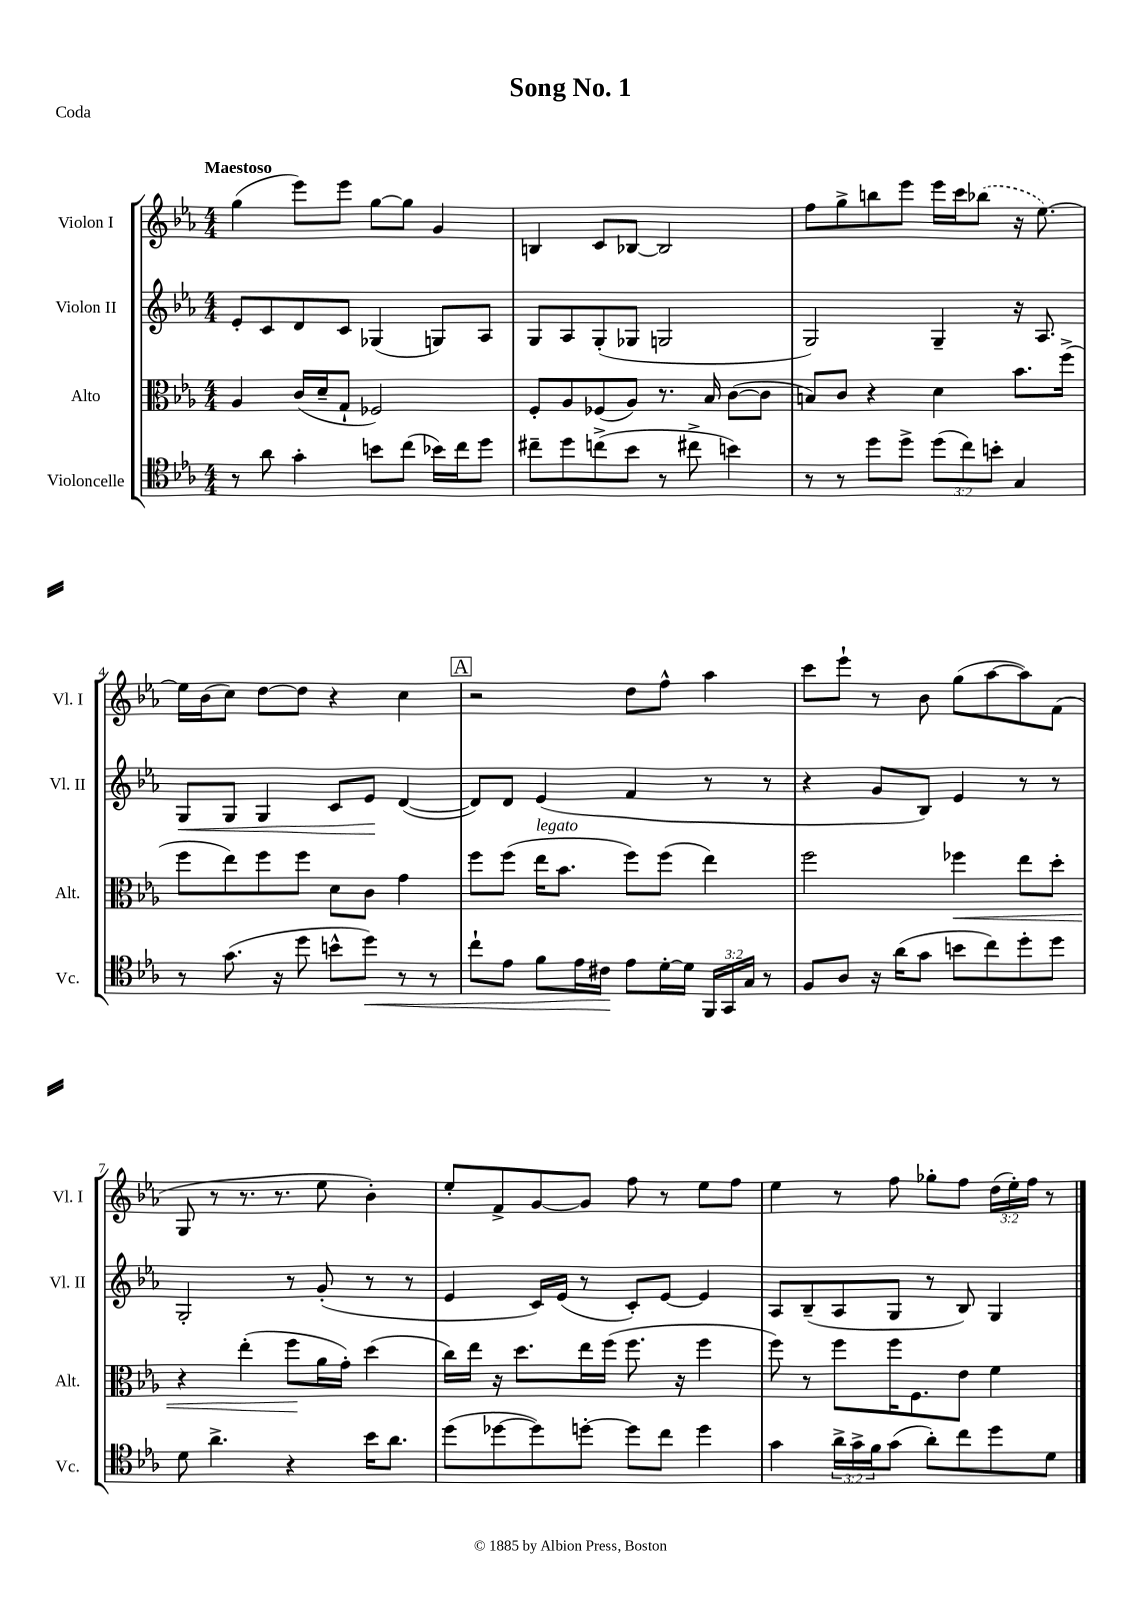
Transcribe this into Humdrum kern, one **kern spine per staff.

**kern	**dynam	**kern	**dynam	**kern	**dynam	**kern
*part4	*part4	*part3	*part3	*part2	*part2	*part1
*staff4	*staff4	*staff3	*staff3	*staff2	*staff2	*staff1
*I"Violoncelle	*	*I"Alto	*	*I"Violon II	*	*I"Violon I
*I'Vc.	*	*I'Alt.	*	*I'Vl. II	*	*I'Vl. I
*clefC4	*	*clefC3	*	*clefG2	*	*clefG2
*k[b-e-a-]	*	*k[b-e-a-]	*	*k[b-e-a-]	*	*k[b-e-a-]
*M4/4	*	*M4/4	*	*M4/4	*	*M4/4
=1	=1	=1	=1	=1	=1	=1
!	!	!	!	!	!	!LO:TX:a:B:t=Maestoso
8r	.	4A-/	.	8e-'/L	.	(4gg\
8a-\	.	.	.	8c/	.	.
4g'\	.	(16c/LL	.	8d/	.	8eee-\L)
.	.	16d~/J	.	.	.	.
.	.	8G`/J	.	8c/J	.	8eee-\J
8bn\L	.	2F-X/)	.	(4G-X/	.	[8gg\L
(8cc\J	.	.	.	.	.	8gg\J]
16b-X\LL)	.	.	.	8Gn/L)	.	4g/
16cc\J	.	.	.	.	.	.
8dd\J	.	.	.	8A-/J	.	.
=2	=2	=2	=2	=2	=2	=2
8cc#X~\L	.	8F'/L	.	8G/L	.	4Bn/
8dd\	.	8A-/	.	8A-/	.	.
(8ccn^\	.	(8F-X/	.	(8G'/	.	8c/L
8b-\J	.	8A-/J)	.	8G-X/J	.	[8B-X/J
8r	.	8.r	.	2Gn/	.	2B-/]
8cc#X^\	.	.	.	.	.	.
.	.	16B-/	.	.	.	.
4bn\)	.	([8c\L	.	.	.	.
.	.	8c\J]	.	.	.	.
=3	=3	=3	=3	=3	=3	=3
8r	.	8Bn/L)	.	2G/)	.	8ff\L
8r	.	8c/J	.	.	.	8gg^\
8dd\L	.	4r	.	.	.	8bbn\
8dd^\J	.	.	.	.	.	8eee-\J
(12dd\L	.	4d\	.	4G~/	.	16eee-\LL
.	.	.	.	.	.	16ccc\J
12cc\)	.	.	.	.	.	.
.	.	.	.	.	.	(8bb-X\J
12bn'\J	.	.	.	.	.	.
4G/	.	8.b-\L	.	16r	.	16r
.	.	.	.	8.A-/	.	[8.ee-\)
.	.	(16ff^\Jk	.	.	.	.
!!LO:LB:g=z
=4	=4	=4	=4	=4	=4	=4
!	!	!	!	!	!LO:HP:b	!
8r	.	8ff\L	.	8G/L	<	16ee-\LL]
.	.	.	.	.	.	(16b-\J
(8.g\	.	8ee-\)	.	8G/J	.	8cc\J)
.	.	8ff\	.	4G/	.	[8dd\L
16r	.	.	.	.	.	.
8dd\	.	8ff\J	.	.	.	8dd\J]
8bn^^\L	.	8d\L	.	8c/L	.	4r
!	!LO:HP:b	!	!	!	!	!
8dd\J)	<	8c\J	.	8e-/J	.	.
8r	.	4g\	.	([4d/	[	4cc\
8r	.	.	.	.	.	.
!!LO:REH:place=s1:t=A
=5	=5	=5	=5	=5	=5	=5
8cc`\L	.	8ff\L	.	8d/L])	.	2r
8e-\J	.	(8ff\J	.	8d/J	.	.
!	!	!LO:TX:a:i:t=legato	!	!	!	!
8f\L	.	16ee-\KL	.	(4e-/	.	.
.	.	8.b-\J	.	.	.	.
16e-\L	.	.	.	.	.	.
16c#X\JJ	.	.	.	.	.	.
8e-\L	[	8ff\L)	.	4f/	.	8dd\L
[16d'\L	.	(8ff\J	.	.	.	8ff^^\J
16d\JJ]	.	.	.	.	.	.
24FF/LL	.	4ee-\)	.	8r	.	4aa-\
24GG/	.	.	.	.	.	.
24G/JJ	.	.	.	.	.	.
8r	.	.	.	8r	.	.
=6	=6	=6	=6	=6	=6	=6
8F/L	.	2ff\	.	4r	.	8ccc\L
8A-/J	.	.	.	.	.	8eee-`\J
16r	.	.	.	8g/L	.	8r
(16a-\KL	.	.	.	.	.	.
8g\J	.	.	.	8B-/J)	.	8b-\
!	!	!	!LO:HP:b	!	!	!
8bn\L	.	4ff-X\	<	4e-/	.	(8gg\L
8cc\)	.	.	.	.	.	[8aa-\
8dd'\	.	8ee-\L	.	8r	.	8aa-\])
8dd\J	.	8dd'\J	.	8r	.	(8f\J
!!LO:LB:g=z
=7	=7	=7	=7	=7	=7	=7
8d\	.	4r	.	2G'/	.	8G/
4.a-^\	.	.	.	.	.	8r
.	.	(4ee-'\	.	.	.	8.r
.	.	.	.	.	.	8.r
4r	.	8ff\L	.	8r	.	.
.	.	16a-\L	[	(8g'/	.	8ee-\
.	.	16g'\JJ)	.	.	.	.
16b-\KL	.	(4dd\	.	8r	.	4b-'\)
8.a-\J	.	.	.	.	.	.
.	.	.	.	8r	.	.
=8	=8	=8	=8	=8	=8	=8
(8dd\L	.	16cc\LL)	.	4e-/	.	8ee-'/L
.	.	16ee-\JJ	.	.	.	.
[8dd-X\	.	16r	.	.	.	8f^/
.	.	8.dd\L	.	.	.	.
8dd-\])	.	.	.	16c/LL)	.	[8g/
.	.	.	.	(16e-/JJ	.	.
[8ddn'\J	.	16ee-\L	.	8r	.	8g/J]
.	.	(16ff\JJ	.	.	.	.
8dd\L]	.	8.ff\	.	8c'/L)	.	8ff\
8cc\J	.	.	.	[8e-/J	.	8r
.	.	16r	.	.	.	.
4dd\	.	4ff\	.	4e-/]	.	8ee-\L
.	.	.	.	.	.	8ff\J
=9	=9	=9	=9	=9	=9	=9
4g\	.	8ff\)	.	8A-/L	.	4ee-\
.	.	8r	.	(8B-~/	.	.
24a-^\LL	.	8ff\L	.	8A-/	.	8r
24g^\	.	.	.	.	.	.
24f\J	.	.	.	.	.	.
(8g\J	.	16ff\K	.	8G/J	.	8ff\
.	.	8.F\	.	.	.	.
8a-'\L)	.	.	.	8r	.	8gg-X'\L
8cc\	.	8e-\J	.	8B-/)	.	8ff\J
8dd\	.	4f\	.	4G/	.	(24dd\LL
.	.	.	.	.	.	24ee-'\)
.	.	.	.	.	.	24ff\JJ
8d\J	.	.	.	.	.	8r
==	==	==	==	==	==	==
*-	*-	*-	*-	*-	*-	*-
